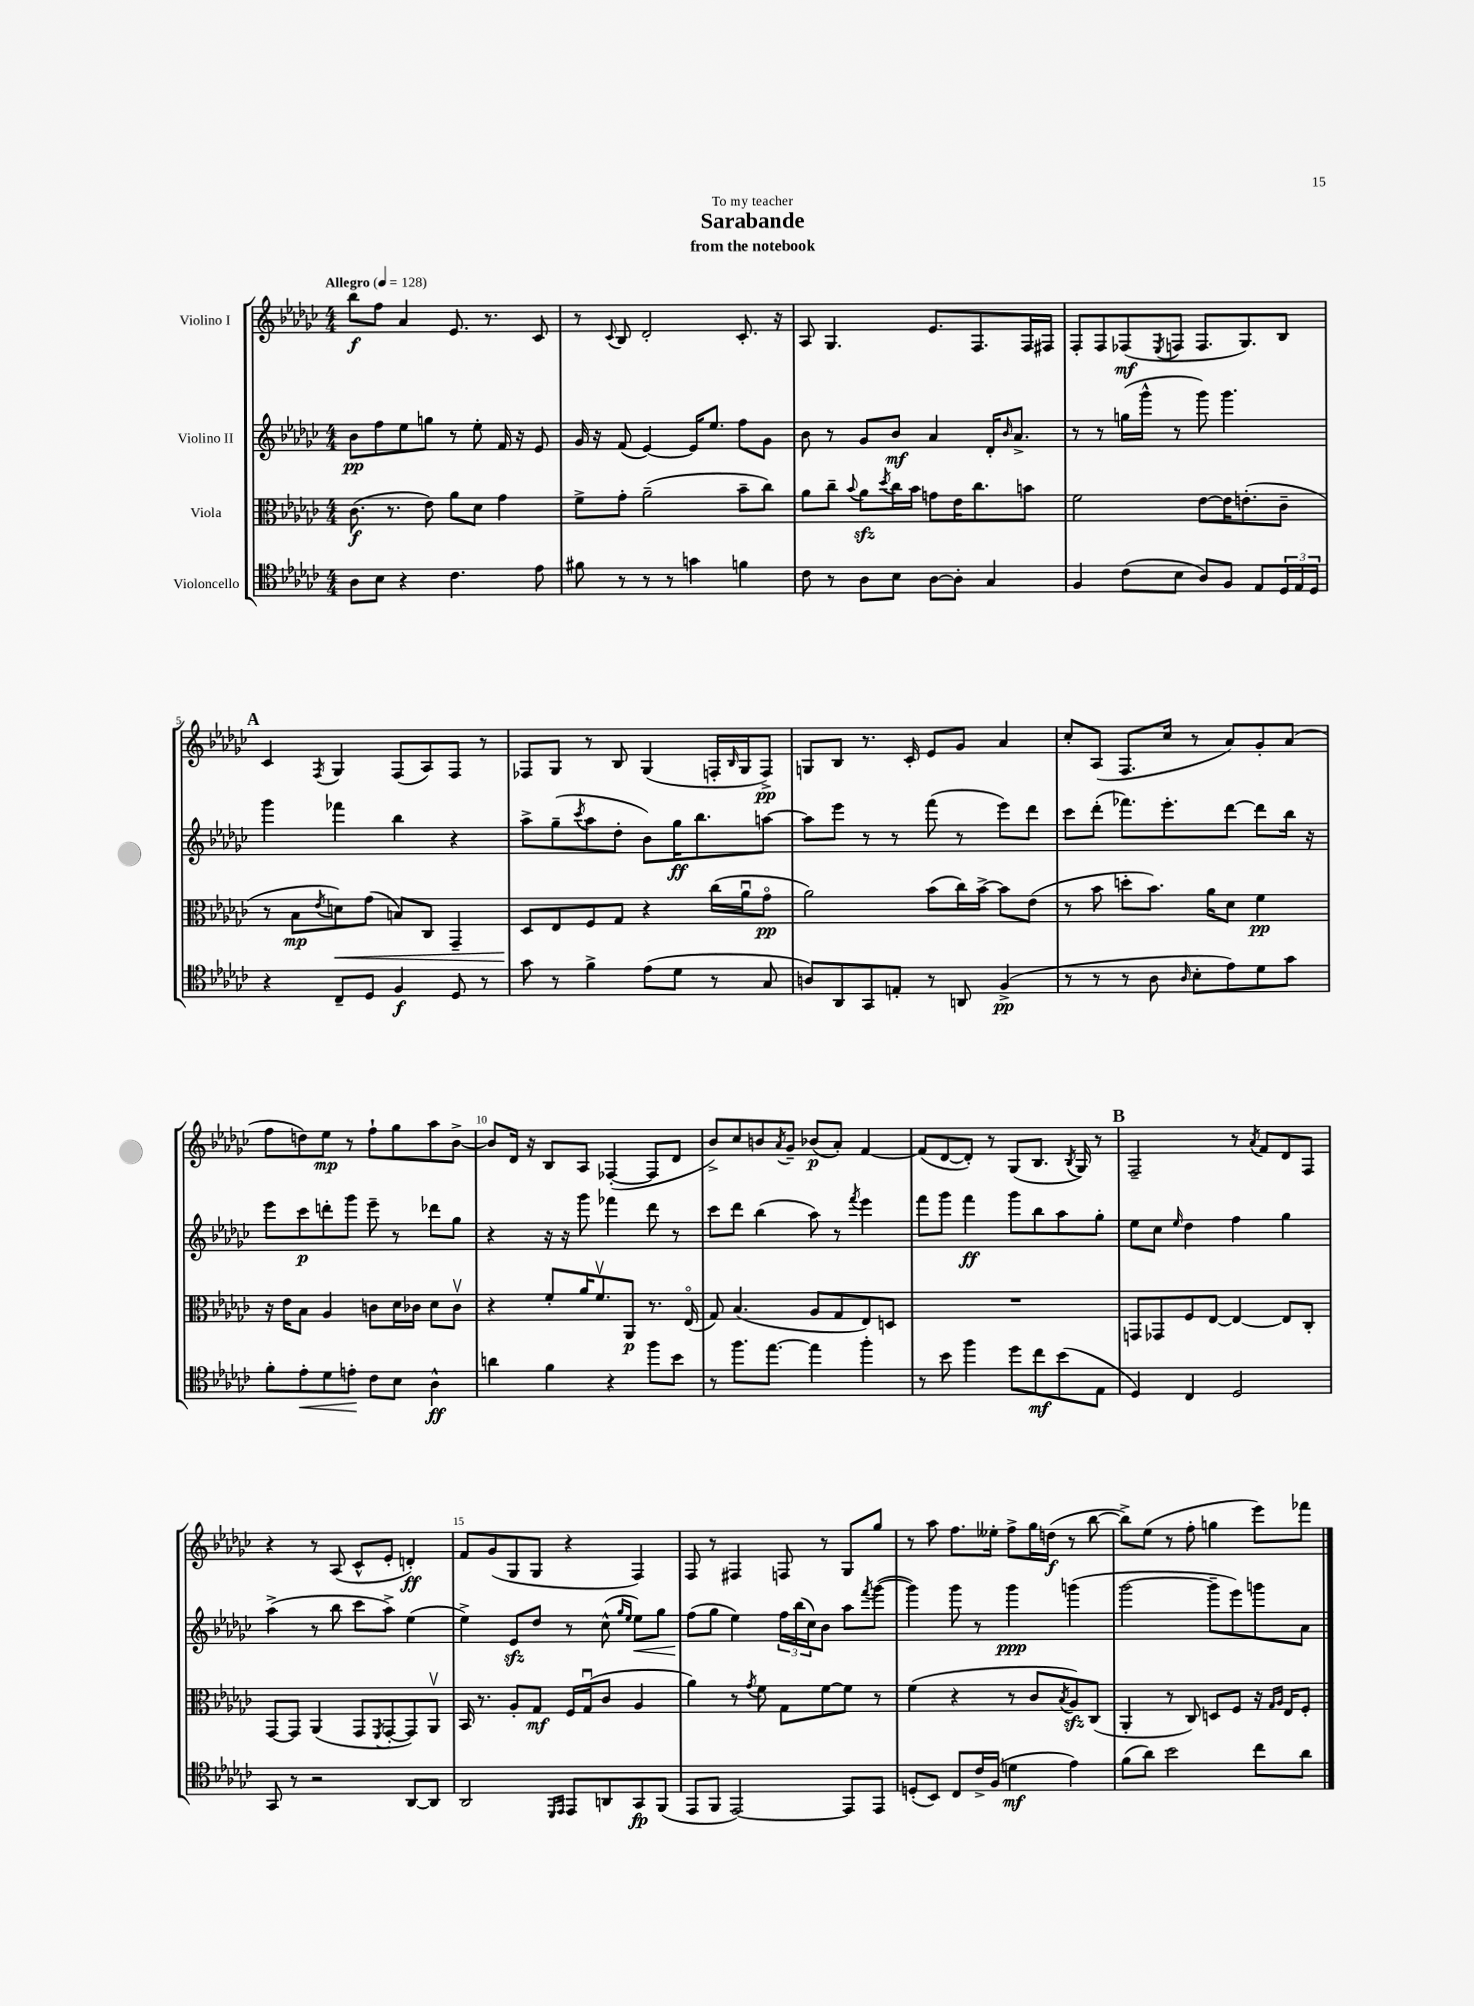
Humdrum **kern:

**kern	**kern	**kern	**kern
*staff4	*staff3	*staff2	*staff1
*clefC4	*clefC3	*clefG2	*clefG2
*k[b-e-a-d-g-c-]	*k[b-e-a-d-g-c-]	*k[b-e-a-d-g-c-]	*k[b-e-a-d-g-c-]
*M4/4	*M4/4	*M4/4	*M4/4
*MM128	*MM128	*MM128	*MM128
8A-\L	(8.c-\	8b-\L	8bb-\L
8B-\J	.	8ff\	8ff\J
.	8.r	.	.
4r	.	8ee-\	4a-/
.	8e-\)	8gg\J	.
4.c-\	8a-\L	8r	8.e-/
.	8d-\J	8ee-'\	.
.	.	.	8.r
.	4g-\	16f/	.
.	.	16r	.
8e-\	.	8e-/	8c-/
=	=	=	=
8f#\	8f^\L	16g-/	8r
.	.	16r	.
.	.	.	8qqc-/
8r	8g-'\J	(8f/	8B-/
8r	(2a-~\	[4e-/)	2d-'/
8r	.	.	.
4g\	.	16e-/]LK	.
.	.	8.ee-/J	.
4f\	8b-~\L	8ff\L	8.c-'/
.	8cc-\J)	8g-\J	.
.	.	.	16r
=	=	=	=
8c-\	8a-\L	8b-\	8A-/
8r	8cc-~\J	8r	4.G-/
.	8qqb-/	.	.
8A-\L	8a-\L	8g-/L	.
.	8qdd-/	.	.
8B-\J	16cc-\L	8b-/J	.
.	16b-\JJ	.	.
[8A-\L	8g\L	4a-/	8.e-/L
8A-'\]J	16e-\K	.	.
.	8.cc-\	.	8.F/
4G-/	.	16d-'/LK	.
.	.	16qqb-/	.
.	.	8.a-^/J	.
.	8b\J	.	16F/L
.	.	.	16F#/JJ
=	=	=	=
4F/	2f\	8r	8F'/L
.	.	8r	8F/
(8c-\L	.	(16gg\LL	(8F-/
.	.	16ggg-^^\JJ	.
.	.	.	8qE-/
8B-\J	.	8r	8F/J
8A-/L)	[8e-\L	8ggg-\)	8.F/L
8F/J	16e-\]K	4.ggg-\	.
.	(8.e'\	.	8.G-/)
8E-/L	.	.	.
24D-/L	8c-~\J	.	8B-/J
24E-/	.	.	.
24D-/JJ	.	.	.
=	=	=	=
4r	8r	4ggg-\	4c-/
.	8B-\L	.	.
.	8qe-/	.	8qF/
8C-~/L	8d\)	4fff-\	4G-/
8D-/J	(8g-\J	.	.
4F/	8B/L)	4bb-\	(8F/L
.	8C-/J	.	8A-/)
8D-/	4GG-~/	4r	8F/J
8r	.	.	8r
=	=	=	=
8g-\	8D-/L	8aa-^\L	8F-/L
8r	8E-/	(8gg-~\	8G-/J
.	.	8qccc-/	.
4f^\	8F/	8aa-\	8r
.	8G-/J	8dd-'\J	8B-/
(8e-\L	4r	8b-\L)	(4G-/
8d-\J	.	16gg-\K	.
.	.	8.bb-\	.
8r	(16cc-\LL	.	16F'/LL
.	.	.	16qqB-/
.	16a-u\J	.	16G-/J
8G-/	8g-o\J	[8aa\J	8F^/J)
=	=	=	=
8A/L)	2a-\)	8aa\]L	8G/L
8AA-/	.	8eee-\J	8B-/J
8GG-/	.	8r	8.r
8E'/J	.	8r	.
.	.	.	16c-'/
8r	(8b-\L	(8fff\	8e-/L
8AA/	16cc-\L)	8r	8g-/J
.	[16b-^\JJ	.	.
(4F^/	8b-\]L	8eee-\L)	4a-/
.	(8e-\J	8ddd-\J	.
=	=	=	=
8r	8r	8ccc-\L	8cc-'/L
8r	8b-\	(8ddd-'\J	(8A-/J
8r	8dd'\L	8.fff-\L)	8.F/L
8A-\	8.b-\J)	.	.
.	.	8.eee-'\	16cc-/Jk
16qqA-/	.	.	.
8B-'\L	.	.	8r
.	16a-\LK	.	.
8e-\)	8d-\J	[8ddd-\J	8a-/L)
8d-\	4f\	8ddd-\]L	8g-'/
8g-\J	.	16bb-\Jk	(8a-/J
.	.	16r	.
=	=	=	=
8f'\L	16r	8eee-\L	8ff\L
.	16e-\LK	.	.
8e-'\	8B-\J	8ccc-\	8dd\)
8d-\	4A-/	8ddd'\	8ee-\J
8e'\J	.	8ggg-\J	8r
8c-\L	8c\L	8eee-~\	8ff`\L
8B-\J	16d-\L	8r	8gg-\
.	16c-\JJ	.	.
4A-^^\	8d-\L	8ddd-\L	8aa-\
.	8c-v\J	8gg-\J	[8b-^\J
=	=	=	=
4a\	4r	4r	8b-/]L
.	.	.	16d-/Jk
.	.	.	16r
4f\	8f'/L	16r	8B-/L
.	.	16r	.
.	16a-/K	8ggg-\	8A-/J
.	8.fv/	.	.
4r	.	4fff-\	([4F-'/
.	8AA-/J	.	.
8ff\L	8.r	8ddd-\	8F-/]L
8b-\J	.	8r	8d-/J
.	(16E-o/	.	.
=	=	=	=
8r	8G-/)	8ccc-\L	8b-^/L)
8.ff\L	(4.B-/	8ddd-\J	8cc-/
.	.	(4bb-\	8b/
[8.ee-\J	.	.	.
.	.	.	8qa-/
.	.	.	8g-~/J
4ee-\]	8A-/L	8aa-\)	(8b-/L
.	8G-/	8r	8a-'/J)
.	.	8qfff/	.
4ff'\	8E-/)	4eee-\	[4f/
.	8D/J	.	.
=	=	=	=
8r	1r	8fff\L	(8f/]L
8b-\	.	8ggg-\J	[8d-/
4ff\	.	4fff\	8d-'/]J)
.	.	.	8r
8dd-\L	.	8ggg-\L	(8G-/L
8cc-\	.	8bb-\	8.B-/J
(8b-\	.	8aa-\	.
.	.	.	8qB-/
.	.	.	16G-/)
8E-\J	.	8gg-'\J	8r
=	=	=	=
4D-/)	8GG/L	8ee-\L	2F~/
.	8GG-/	8cc-\J	.
.	.	16qqee-/	.
4C-/	8F/	4dd-\	.
.	[8E-/J	.	.
2D-/	4E-/_	4ff\	8r
.	.	.	8qa-/
.	.	.	8f/L
.	8E-/]L	4gg-\	8d-/
.	8C-'/J	.	8F/J
=	=	=	=
8GG-/	[8GG-/L	(4aa-^\	4r
8r	8GG-/]J	.	.
2r	(4AA-/	8r	8r
.	.	8bb-\	(8A-/
.	8GG-/L	8ccc-\L	8c-^^/L
.	8qFF/	.	.
.	[8GG-'/	8aa-^\J)	8e-'/J
[8AA-/L	8GG-/])	(4ee-\	4d'/)
8AA-/]J	8AA-v/J	.	.
=	=	=	=
2AA-/	16BB-/	4ee-^\)	8f/L
.	8.r	.	.
.	.	.	(8g-/
.	8A-'/L	8e-/L	8G-/
.	8G-/J	8dd-/J	8G-/J
16qqDD-/LL	.	.	.
16qqEE-/JJ	.	.	.
8EE-/L	16F/LL	8r	4r
.	(16G-u/J	.	.
8AA/	8c-/J	(8cc-^^\	.
.	.	16qqgg-/LL	.
.	.	16qqee-/JJ	.
8GG-/	4A-/	8ee-\L)	4F/)
(8FF/J	.	8gg-\J	.
=	=	=	=
8EE-/L	4a-\)	(8ff\L	8F/
8FF/J	.	8gg-\J	8r
[2EE-/)	8r	4ee-\)	4F#/
.	8qg-/	.	.
.	8f\	.	.
.	8G-\L	24ff\LL	8F/
.	.	(24bb-\	.
.	.	24cc-\J)	.
.	[8f\	8b-\J	8r
8EE-/]L	8f\]J	8aa-\L	8G-/L
.	.	8qfff/	.
8EE-/J	8r	([8ggg-\J	8gg-/J
=	=	=	=
(8D'/L	(4f\	4ggg-\])	8r
8BB-/J)	.	.	8aa-\
8C-/L	4r	8ggg-\	8.ff\L
16c-^/L	.	8r	.
(16F/JJ	.	.	16ee--'\Jk
4d\	8r	4ggg-\	8ff^\L
.	8c-/L	.	16gg-\L
.	.	.	(16dd\JJ
.	8qB-/	.	.
4e-\)	8A-/)	(4ggg\	8r
.	(8C-/J	.	[8bb-\
=	=	=	=
(8f\L	4AA-'/	[2ggg-\	8bb-^\]L)
8a-\J)	.	.	(8ee-\J
2b-\	8r	.	8r
.	8C-/)	.	8ff'\
.	8D/L	8ggg-~\]L	4gg\
.	8F/J	8eee-\)	.
8cc-\L	16r	8ggg\	8eee-\L)
.	16qqG-/LL	.	.
.	16qqA-/JJ	.	.
.	16E-/LK	.	.
8a-\J	8F'/J	8a-\J	8fff-\J
==	==	==	==
*-	*-	*-	*-
